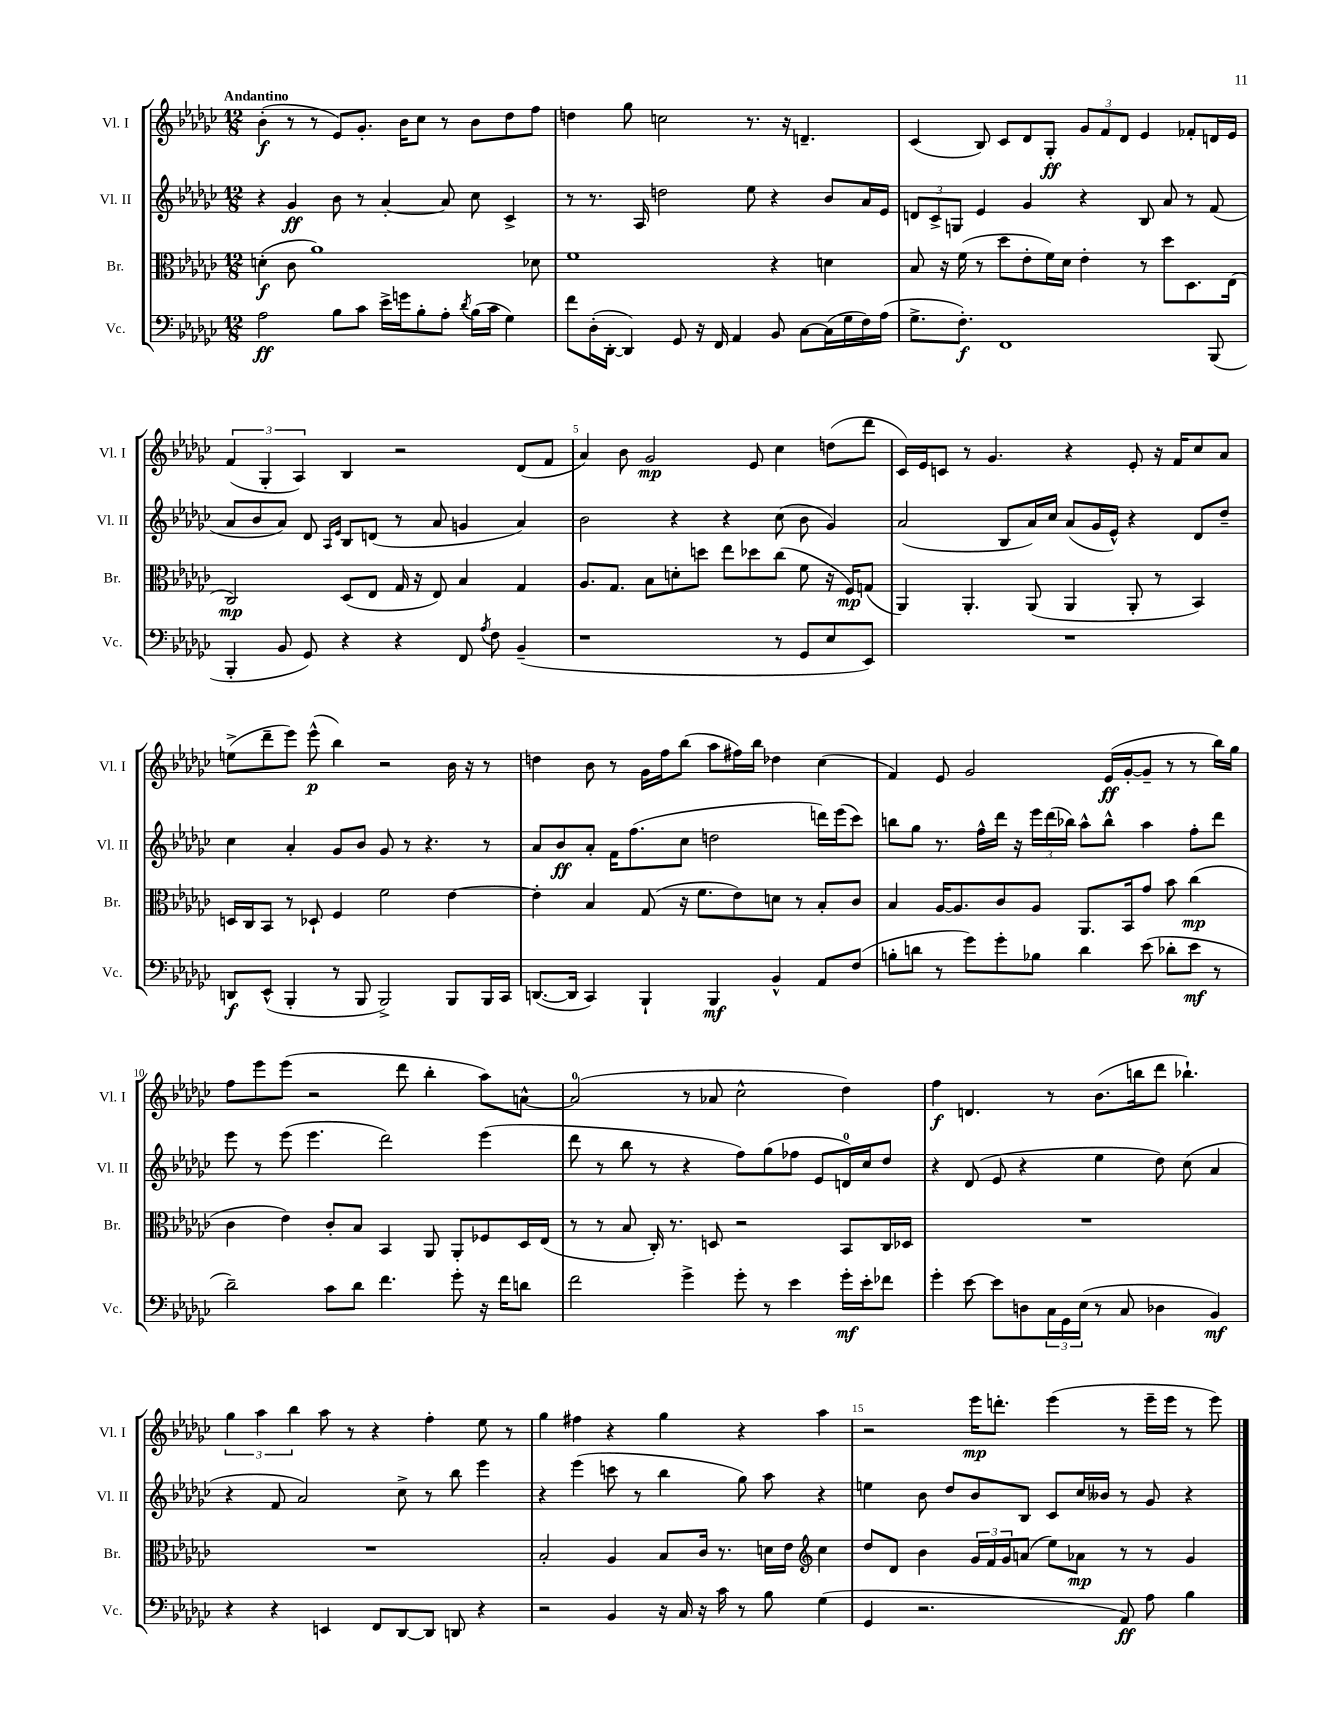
<<
\new StaffGroup <<
\new Staff = "s0" \with { instrumentName = "Vl. I" shortInstrumentName = "Vl. I" } {
    \clef treble \key ges \major \numericTimeSignature \time 12/8 \tempo "Andantino"
    bes'4-.\f( r8 r8 ees'8) ges'8.-. bes'16 ces''8 r8 bes'8 des''8 f''8 |
    d''4 ges''8 c''2 r8. r16 d'4.-- |
    ces'4( bes8) ces'8 des'8 ges8-.\ff \tuplet 3/2 { ges'8 f'8 des'8 } ees'4 fes'8-. d'16 ees'16 |
    \tuplet 3/2 { f'4( ges4-. aes4) } bes4 r2 des'8( f'8 |
    aes'4) bes'8 ges'2\mp ees'8 ces''4 d''8( des'''8 |
    ces'16) ees'16 c'8 r8 ges'4. r4 ees'8-. r16 f'16 ces''8 aes'8 |
    e''8->( des'''8-- ees'''8) ees'''8-^\p( bes''4) r2 bes'16 r16 r8 |
    d''4 bes'8 r8 ges'16 f''16 bes''8( aes''8 fis''16) bes''16 des''4 ces''4( |
    f'4) ees'8 ges'2 ees'16\ff( ges'16~-. ges'8-- r8 r8 bes''16) ges''16 |
    f''8 ees'''8 ees'''8( r2 des'''8 bes''4-. aes''8) a'8~-^ |
    a'2-0( r8 aes'8 ces''2-^ des''4) |
    f''4\f d'4. r8 bes'8.( b''16 des'''8 bes''4.-!) |
    \tuplet 3/2 { ges''4 aes''4 bes''4 } aes''8 r8 r4 f''4-. ees''8 r8 |
    ges''4 fis''4 r4 ges''4 r4 aes''4 |
    r2 ees'''16\mp d'''8.-. ees'''4( r8 ees'''16-- ees'''16 r8 ees'''8) \bar "|." |
}
\new Staff = "s1" \with { instrumentName = "Vl. II" shortInstrumentName = "Vl. II" } {
    \clef treble \key ges \major \numericTimeSignature \time 12/8
    r4 ges'4\ff bes'8 r8 aes'4~-. aes'8 ces''8 ces'4-> |
    r8 r8. aes16 d''2 ees''8 r4 bes'8 aes'16 ees'16 |
    \tuplet 3/2 { d'8 ces'8-> g8 } ees'4 ges'4 r4 bes8 aes'8 r8 f'8( |
    aes'8 bes'8 aes'8) des'8 \grace { aes16 ees'16 } bes8 d'8( r8 aes'8 g'4 aes'4) |
    bes'2 r4 r4 ces''8( bes'8 ges'4) |
    aes'2( bes8 aes'16) ces''16 aes'8( ges'16 ees'16-^) r4 des'8 des''8-- |
    ces''4 aes'4-. ges'8 bes'8 ges'8 r8 r4. r8 |
    aes'8 bes'8\ff aes'8-. f'16 f''8.( ces''8 d''2 d'''16) ees'''16( ces'''8) |
    b''8 ges''8 r8. f''16-^ des'''16 r16 \tuplet 3/2 { ees'''16 des'''16( bes''16) } aes''8-^ bes''8-^ aes''4 f''8-. des'''8 |
    ees'''8 r8 ees'''8( ees'''4. des'''2) ees'''4( |
    des'''8 r8 bes''8 r8 r4 f''8) ges''8( fes''8 ees'8 d'16-0) ces''16 des''8 |
    r4 des'8( ees'8 r4 ees''4 des''8) ces''8( aes'4 |
    r4 f'8 aes'2) ces''8-> r8 bes''8 ees'''4 |
    r4 ees'''4( c'''8 r8 bes''4 ges''8) aes''8 r4 |
    e''4 bes'8 des''8 bes'8 bes8 ces'8 ces''16 beses'16 r8 ges'8 r4 \bar "|." |
}
\new Staff = "s2" \with { instrumentName = "Br." shortInstrumentName = "Br." } {
    \clef alto \key ges \major \numericTimeSignature \time 12/8
    d'4-.\f( ces'8 aes'1) des'8 |
    f'1 r4 d'4 |
    bes8 r16 f'16( r8 des''8 ees'8-. f'16) des'16 ees'4-. r8 des''8 des8. ees16( |
    ces2\mp) des8( ees8 ges16 r16 ees8) bes4 ges4 |
    aes8. ges8. bes8 d'8-. d''8 ees''8 des''8 ces''8( f'8 r16 f16\mp) g8( |
    aes,4) aes,4.-. aes,8( aes,4 aes,8-. r8 bes,4) |
    d16 ces16 bes,8 r8 des8-! f4 f'2 ees'4~ |
    ees'4-. bes4 ges8( r16 f'8. ees'8) d'8 r8 bes8-. ces'8 |
    bes4 aes16~ aes8. ces'8 aes8 aes,8. bes,16 ges'8 bes'8 ces''4\mp( |
    ces'4 ees'4) ces'8-. bes8 bes,4 aes,8 aes,8-. fes8 des16 ees16( |
    r8 r8 bes8 ces16-.) r8. d8 r2 bes,8 ces16 des16 |
    R1. |
    R1. |
    bes2-. aes4 bes8 ces'16 r8. d'16 ees'16 \clef treble ces''4 |
    des''8 des'8 bes'4 \tuplet 3/2 { ges'16 f'16 ges'16 } a'8( ees''8) aes'8\mp r8 r8 ges'4 \bar "|." |
}
\new Staff = "s3" \with { instrumentName = "Vc." shortInstrumentName = "Vc." } {
    \clef bass \key ges \major \numericTimeSignature \time 12/8
    aes2\ff bes8 ces'8 ees'16-> g'16 bes8-. aes8-. \acciaccatura { des'8 } bes16( ces'16 ges4) |
    f'8 des16-.( des,16~-. des,4) ges,8 r16 f,16 aes,4 bes,8 ces8~ ces16( ges16 f16) aes16( |
    ges8.-> f8.-.\f) f,1 bes,,8( |
    bes,,4-. bes,8 ges,8) r4 r4 f,8 \acciaccatura { aes8 } f8 bes,4--( |
    r1 r8 ges,8 ees8 ees,8) |
    R1. |
    d,8\f ees,8-^( bes,,4-. r8 bes,,8 bes,,2->) bes,,8 bes,,16 ces,16 |
    d,8.~( d,16 ces,4) bes,,4-! bes,,4\mf bes,4-^ aes,8 f8( |
    b8-. d'8 r8 ges'8) ges'8-. bes8 d'4 ees'8( des'8-. ees'8\mf r8 |
    des'2--) ces'8 des'8 f'4. ges'8-. r16 f'16 d'8 |
    f'2 ges'4-> ges'8-. r8 ees'4 ges'16-.\mf ees'16-. fes'8 |
    ges'4-. ees'8~ ees'8 d8 \tuplet 3/2 { ces16 ges,16 ees16( } r8 ces8 des4 bes,4\mf) |
    r4 r4 e,4 f,8 des,8~ des,8 d,8 r4 |
    r2 bes,4 r16 ces16 r16 ces'16 r8 bes8 ges4( |
    ges,4 r2. aes,8\ff) aes8 bes4 \bar "|." |
}
>>
>>
\layout { \context { \Score \override BarNumber.break-visibility = ##(#f #t #t) barNumberVisibility = #(every-nth-bar-number-visible 5) } }
